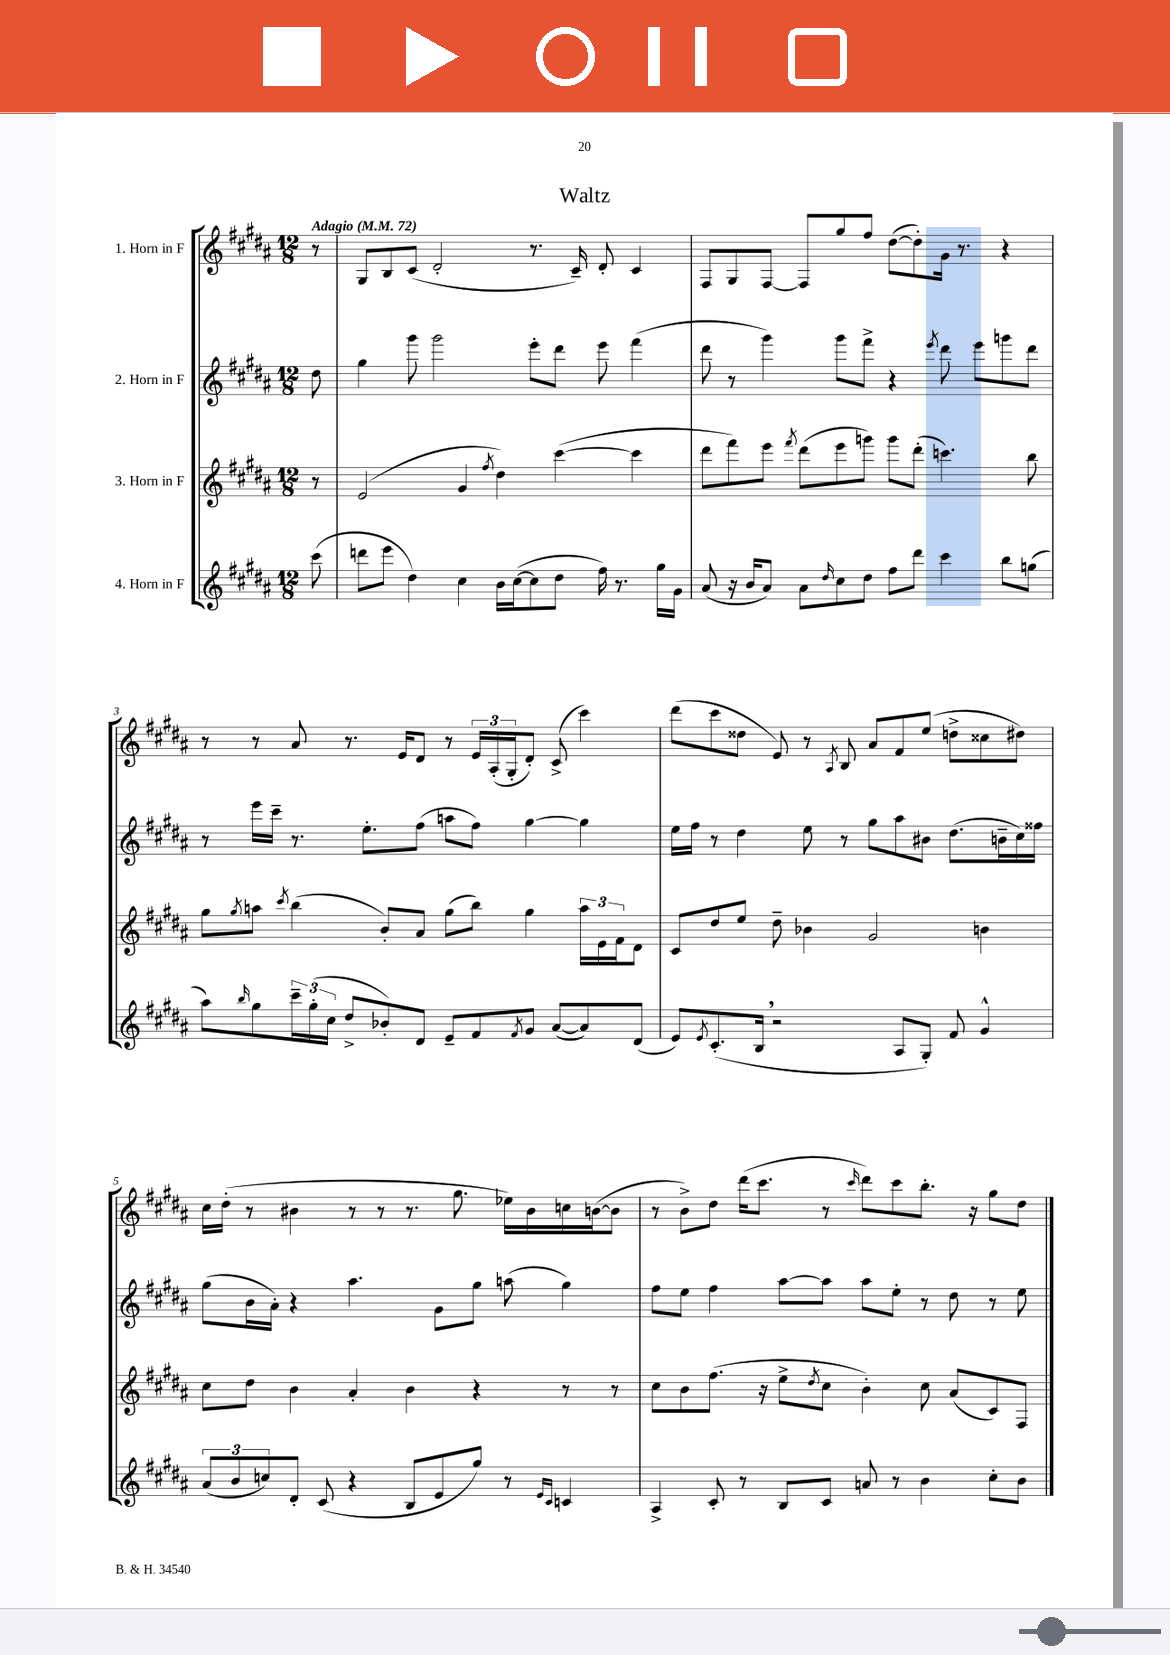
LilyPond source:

\header { title = "Waltz" }
<<
\new StaffGroup <<
\new Staff = "s0" \with { instrumentName = "1. Horn in F" } {
    \clef treble \key b \major \numericTimeSignature \time 12/8 \partial 8 \tempo "Adagio" 4 = 72
    r8 |
    gis8 b8 cis'8( dis'2-. r8. cis'16--) dis'8-. cis'4 |
    fis8 gis8 fis8~ fis8 gis''8 fis''8 dis''8~( dis''8-.) gis'16 r8. r4 |
    r8 r8 ais'8 r8. e'16 dis'8 r8 \tuplet 3/2 { e'16 ais16-.( gis16-. } dis'8-.) cis'8->( cis'''4) |
    dis'''8( cis'''8 disis''8 e'8) r8 \acciaccatura { ais8 } b8 ais'8 fis'8 e''8( d''8-> cisis''8 dis''8) |
    cis''16 dis''16-.( r8 bis'4 r8 r8 r8. gis''8. ees''16) bis'16 c''16 b'16~( b'8 |
    r8 b'8->) dis''8 dis'''16( cis'''8. r8 \grace { cis'''16 } dis'''8) cis'''8 b''8.-. r16 gis''8 dis''8 \bar "|." |
}
\new Staff = "s1" \with { instrumentName = "2. Horn in F" } {
    \clef treble \key b \major \numericTimeSignature \time 12/8 \partial 8
    dis''8 |
    gis''4 gis'''8 gis'''2 e'''8-. dis'''8 e'''8 fis'''4( |
    dis'''8 r8 gis'''4) gis'''8 fis'''8-> r4 \acciaccatura { e'''8 } dis'''8 e'''8 g'''8 dis'''8 |
    r8 e'''16 cis'''16-- r8. e''8.-. fis''8( a''8 fis''8) gis''4~ gis''4 |
    e''16 fis''16 r8 dis''4 e''8 r8 gis''8 ais''8 bis'8 dis''8.( b'16-- cis''16) fisis''16 |
    gis''8( b'16 ais'16-.) r4 ais''4. gis'8 gis''8 a''8( gis''4) |
    fis''8 e''8 fis''4 ais''8~ ais''8 ais''8 e''8-. r8 dis''8 r8 e''8 \bar "|." |
}
\new Staff = "s2" \with { instrumentName = "3. Horn in F" } {
    \clef treble \key b \major \numericTimeSignature \time 12/8 \partial 8
    r8 |
    e'2( gis'4 \acciaccatura { fis''8 } dis''4) cis'''4~( cis'''4 |
    dis'''8 fis'''8) e'''8 \acciaccatura { fis'''8 } dis'''8( e'''8 g'''8) g'''8 dis'''8-.( c'''4.) b''8 |
    gis''8 \acciaccatura { gis''8 } a''8 \acciaccatura { cis'''8 } b''4( b'8-.) ais'8 gis''8( b''8) gis''4 \tuplet 3/2 { a''16 e'16 fis'16 } dis'8 |
    cis'8 dis''8 e''8 dis''8-- bes'4 gis'2 b'4 |
    cis''8 dis''8 b'4 ais'4-. b'4 r4 r8 r8 |
    cis''8 b'8 fis''8.( r16 e''8-> \acciaccatura { dis''8 } cis''8 b'4-.) cis''8 ais'8( cis'8) fis8 \bar "|." |
}
\new Staff = "s3" \with { instrumentName = "4. Horn in F" } {
    \clef treble \key b \major \numericTimeSignature \time 12/8 \partial 8
    cis'''8( |
    d'''8 e'''8 dis''4) cis''4 b'16 cis''16~( cis''8 dis''8 fis''16) r8. gis''16 gis'16 |
    ais'8( r16 b'16 ais'8) ais'8 \grace { dis''16 } cis''8 dis''8 fis''8 dis'''8 cis'''4 b''8 g''8( |
    ais''8) \grace { b''16 } gis''8 \tuplet 3/2 { cis'''16-- gis''16-.( cis''16 } dis''8-> bes'8-.) dis'8 e'8-- fis'8 \acciaccatura { fis'8 } gis'8 ais'8~( ais'8) dis'8( |
    e'8) \acciaccatura { e'8 } cis'8.-.( b16 \breathe r2 ais8 gis8-.) fis'8 gis'4-^ |
    \tuplet 3/2 { ais'8( b'8 c''8) } dis'8-. cis'8( r4 b8 e'8 gis''8) r8 \grace { e'16 cis'16 } c'4 |
    ais4-> cis'8-. r8 b8 cis'8 a'8 r8 b'4 cis''8-. b'8 \bar "|." |
}
>>
>>
